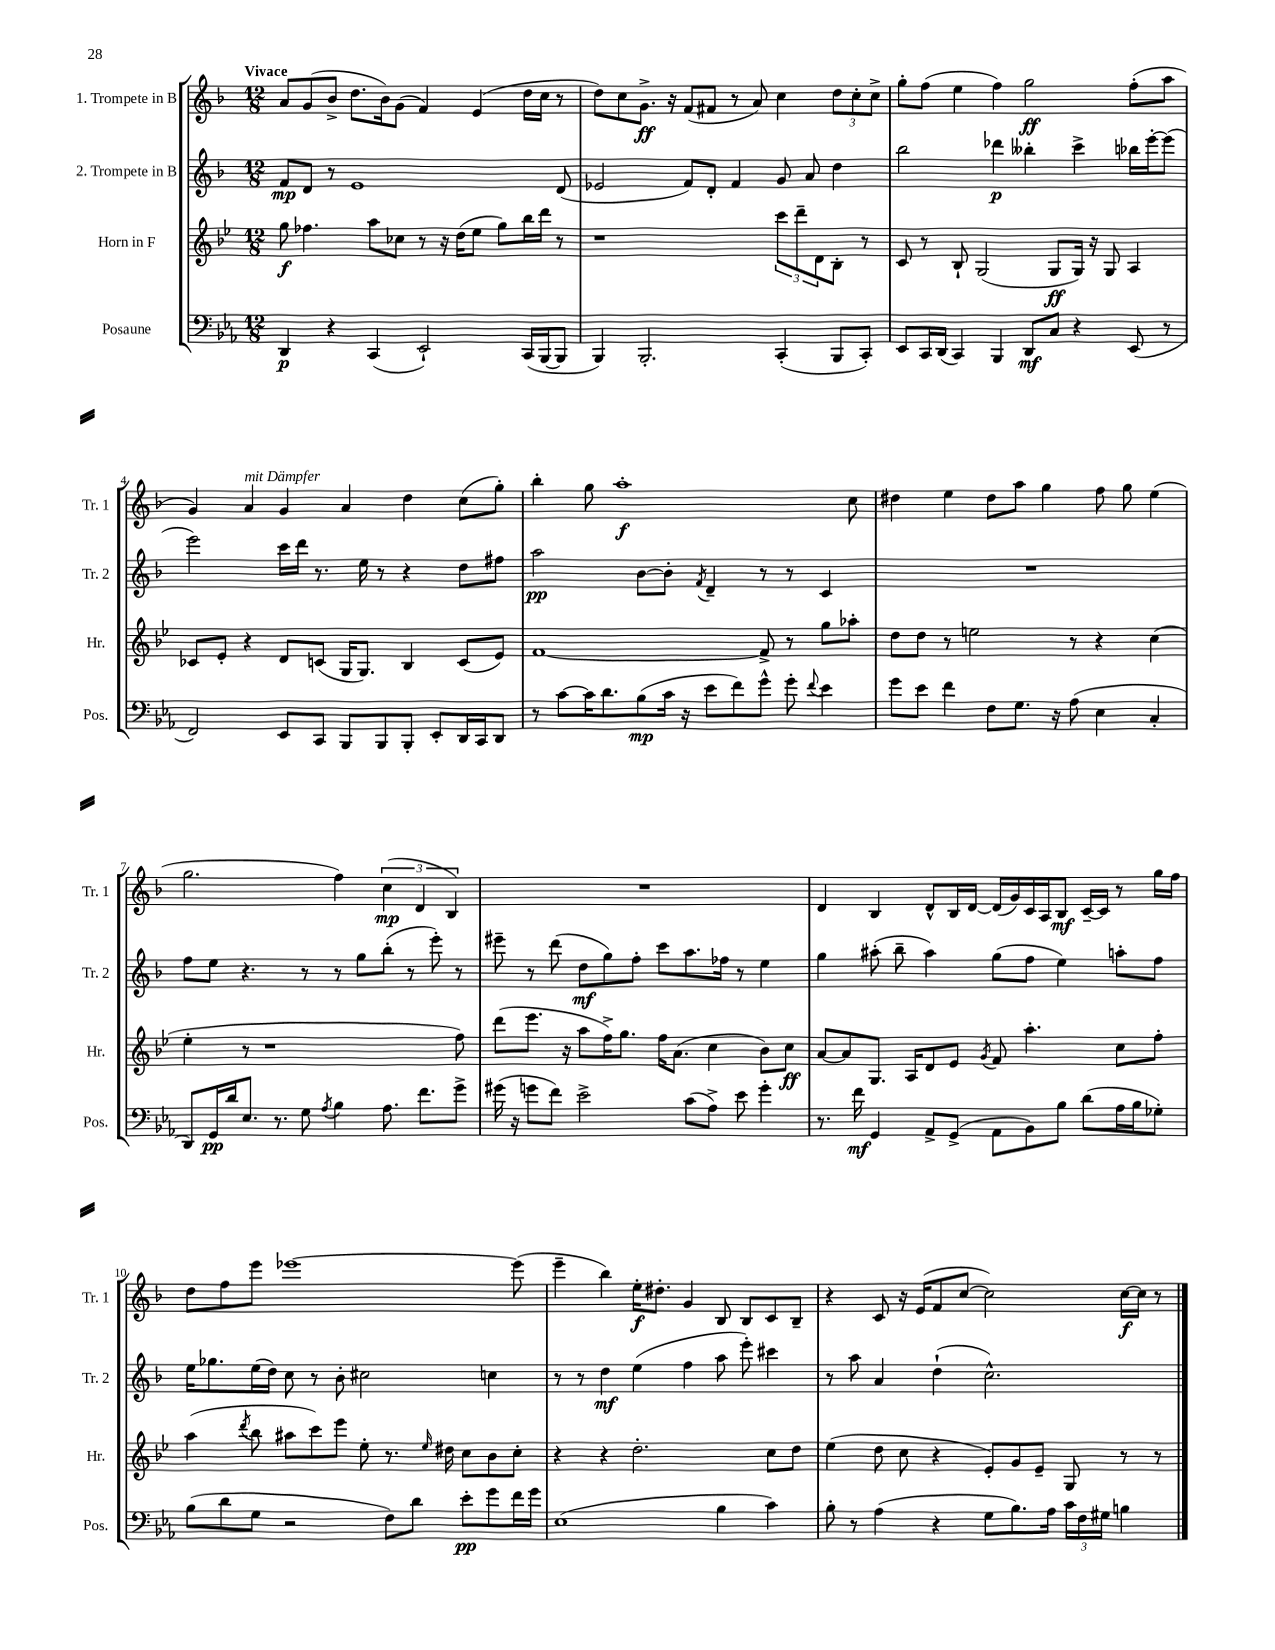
<<
\new StaffGroup <<
\new Staff = "s0" \with { instrumentName = "1. Trompete in B" shortInstrumentName = "Tr. 1" } {
    \clef treble \key f \major \numericTimeSignature \time 12/8 \tempo "Vivace"
    a'8 g'8( bes'8-> d''8. bes'16) g'8( f'4) e'4( d''16 c''16 r8 |
    d''8) c''8 g'8.->\ff r16 f'8( fis'8 r8 a'8) c''4 \tuplet 3/2 { d''8 c''8-. c''8-> } |
    g''8-. f''8( e''4 f''4) g''2\ff f''8-.( a''8 |
    g'4) a'4^\markup { \italic "mit Dämpfer" } g'4 a'4 d''4 c''8( g''8-.) |
    bes''4-. g''8 a''1-.\f c''8 |
    dis''4 e''4 dis''8 a''8 g''4 f''8 g''8 e''4( |
    g''2. f''4) \tuplet 3/2 { c''4\mp( d'4 bes4) } |
    R1. |
    d'4 bes4 d'8-^ bes16 d'16~ d'16( g'16) c'16 a16 bes8\mf c'16~-- c'16 r8 g''16 f''16 |
    d''8 f''8 e'''8 ees'''1~ ees'''8( |
    e'''4-- bes''4) e''16-.\f dis''8.-. g'4 bes8 bes8 c'8 bes8-- |
    r4 c'8 r16 e'16( f'8 c''8~ c''2) c''16~\f c''16 r8 \bar "|." |
}
\new Staff = "s1" \with { instrumentName = "2. Trompete in B" shortInstrumentName = "Tr. 2" } {
    \clef treble \key f \major \numericTimeSignature \time 12/8
    f'8\mp d'8 r8 e'1 d'8( |
    ees'2 f'8) d'8-. f'4 g'8 a'8 d''4 |
    bes''2 des'''4\p beses''4-. c'''4-> bes''16 e'''16~-. e'''8( |
    e'''2) c'''16 d'''16 r8. e''16 r8 r4 d''8 fis''8 |
    a''2\pp bes'8~ bes'8-. \acciaccatura { f'8 } d'4-- r8 r8 c'4 |
    R1. |
    f''8 e''8 r4. r8 r8 g''8 bes''8-.( r8 e'''8-.) r8 |
    eis'''8-- r8 d'''8( d''8\mf g''8) f''8-. c'''8 a''8. fes''16 r8 e''4 |
    g''4 ais''8-.( bes''8-- ais''4) g''8( f''8 e''4) a''8-. f''8 |
    e''16 ges''8. e''16( d''16) c''8 r8 bes'8-. cis''2 c''4 |
    r8 r8 d''4\mf e''4( f''4 a''8 e'''8-.) cis'''4 |
    r8 a''8 a'4 d''4-!( c''2.-^) \bar "|." |
}
\new Staff = "s2" \with { instrumentName = "Horn in F" shortInstrumentName = "Hr." } {
    \clef treble \key bes \major \numericTimeSignature \time 12/8
    g''8\f fes''4. a''8 ces''8 r8 r16 d''16( ees''8 g''8) bes''16 d'''16 r8 |
    r1 \tuplet 3/2 { c'''8 d'''8-- d'8 } bes8-. r8 |
    c'8 r8 bes8-! g2( g8\ff g16) r16 g8 a4 |
    ces'8 ees'8-. r4 d'8 c'8( g16 g8.) bes4 c'8( ees'8) |
    f'1~ f'8-> r8 g''8 aes''8-. |
    d''8 d''8 r8 e''2 r8 r4 c''4( |
    ees''4-. r8 r1 f''8) |
    d'''8( ees'''8. r16 a''8 f''16->) g''8. f''16 a'8.( c''4 bes'8) c''8\ff |
    a'8~ a'8 g8. a16 d'8 ees'8 \acciaccatura { g'8 } f'8 a''4.-. c''8 f''8-. |
    a''4( \acciaccatura { d'''8 } bes''8 ais''8 c'''8) ees'''8 ees''8-. r8. \grace { ees''16 } dis''16 c''8 bes'8 c''8-. |
    r4 r4 d''2.-. c''8 d''8 |
    ees''4( d''8 c''8 r4 ees'8-.) g'8 ees'8-- g8 r8 r8 \bar "|." |
}
\new Staff = "s3" \with { instrumentName = "Posaune" shortInstrumentName = "Pos." } {
    \clef bass \key ees \major \numericTimeSignature \time 12/8
    d,4\p r4 c,4( ees,2-!) c,16( bes,,16~ bes,,8 |
    bes,,4) bes,,2.-. c,4-.( bes,,8 c,8-.) |
    ees,8 c,16 d,16( c,4) bes,,4 d,8\mf c8 r4 ees,8( r8 |
    f,2) ees,8 c,8 bes,,8 bes,,8 bes,,8-. ees,8-. d,16 c,16 d,8 |
    r8 c'8~ c'16 d'8. bes8\mp( c'16 r16 ees'8 f'8) g'8-^ g'8-. \appoggiatura { f'8 } ees'4 |
    g'8 ees'8 f'4 f8 g8. r16 aes8( ees4 c4-. |
    d,8) g,16\pp d'16 ees8. r8. g8 \acciaccatura { aes8 } bes4 aes8. f'8. g'8-> |
    gis'16( r16 g'8 f'8) ees'2-> c'8( aes8->) ees'8 g'4-. |
    r8. f'16\mf g,4 aes,8-> g,8->( aes,8 bes,8) bes8 d'8( aes16 bes16 ges8-.) |
    bes8( d'8 g8 r2 f8) d'8 ees'8-.\pp g'8 f'16 g'16 |
    ees1( bes4 c'4) |
    bes8-. r8 aes4( r4 g8 bes8.) aes16 \tuplet 3/2 { c'16 f16 gis16 } b4 \bar "|." |
}
>>
>>
